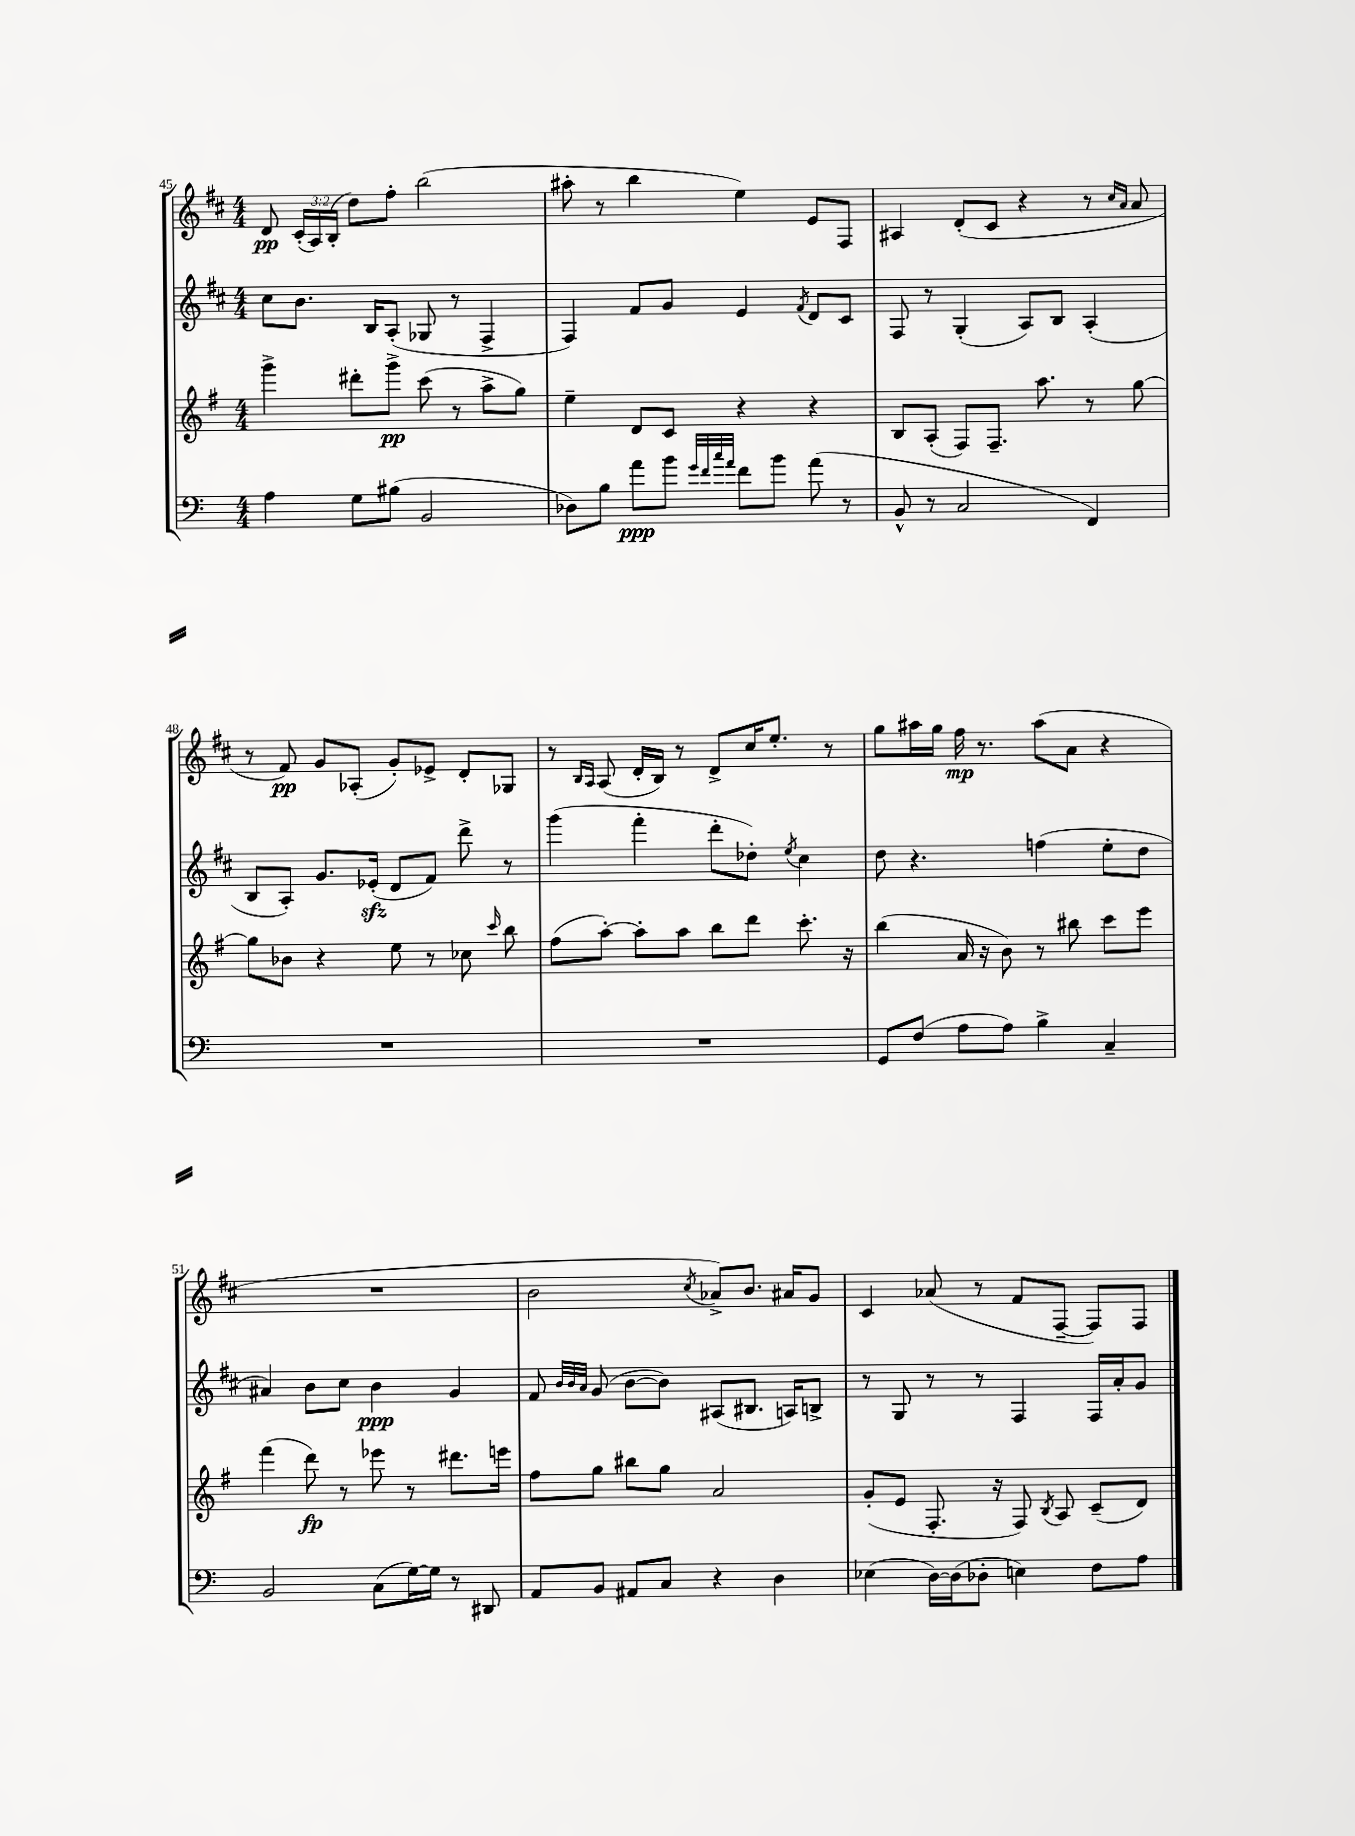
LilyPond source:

<<
\new StaffGroup <<
\new Staff = "s0" {
    \clef treble \key d \major \numericTimeSignature \time 4/4 \override Staff.TupletNumber.text = #tuplet-number::calc-fraction-text
    \autoBeamOff d'8\pp \tuplet 3/2 { cis'16[-.( a16) b16]-.( } d''8[) fis''8]-. b''2( |
    ais''8-. r8 b''4 e''4) e'8[ fis8] |
    ais4 d'8[-.( cis'8] r4 r8 \grace { cis''16[ a'16] } a'8 |
    r8 fis'8\pp) g'8[ aes8]-.( g'8[-.) ees'8]-> d'8[-. ges8] |
    r8 \grace { b16[ a16] } a8( d'16[-. b16]) r8 d'8[-> cis''16 e''8.]-. r8 |
    g''8[ ais''16 g''16] fis''16\mp r8. ais''8[( a'8] r4 |
    R1 |
    b'2 \acciaccatura { cis''8 } aes'8[->) b'8.] ais'16[ g'8] |
    cis'4 aes'8( r8 fis'8[ fis8]~-- fis8[) fis8] \bar "|." |
}
\new Staff = "s1" {
    \clef treble \key d \major \numericTimeSignature \time 4/4
    \autoBeamOff cis''8[ b'8.] b16[ a8]-.( ges8 r8 fis4-> |
    fis4) fis'8[ g'8] e'4 \acciaccatura { fis'8 } d'8[ cis'8] |
    fis8 r8 g4-.( a8[) b8] a4-.( |
    b8[ a8]-.) g'8.[ ees'16]-.\sfz( d'8[ fis'8]) d'''8-> r8 |
    g'''4( fis'''4-. d'''8[-. des''8]-.) \acciaccatura { e''8 } cis''4 |
    d''8 r4. f''4( e''8[-. d''8] |
    ais'4) b'8[ cis''8] b'4\ppp g'4 |
    fis'8 \grace { b'32[ b'32 a'32] } g'8( b'8[~ b'8]) ais8[( bis8.] a16[) b8]-> |
    r8 g8 r8 r8 fis4 fis16[ a'16-. g'8] \bar "|." |
}
\new Staff = "s2" {
    \clef treble \key g \major \numericTimeSignature \time 4/4
    \autoBeamOff g'''4-> dis'''8[-. g'''8]->\pp c'''8( r8 a''8[-> g''8]) |
    e''4-- d'8[ c'8] r4 r4 |
    b8[ a8]-.( fis8[) fis8.]-- a''8. r8 g''8~ |
    g''8[ bes'8] r4 e''8 r8 ces''8 \grace { c'''16 } b''8 |
    fis''8[( a''8]~-.) a''8[-. a''8] b''8[ d'''8] c'''8.-. r16 |
    b''4( a'16 r16 b'8) r8 bis''8 c'''8[ e'''8] |
    fis'''4( d'''8\fp) r8 ees'''8 r8 dis'''8.[ e'''16] |
    fis''8[ g''8] bis''8[ g''8] a'2 |
    g'8[-.( e'8] fis8.-. r16 fis8) \acciaccatura { b8 } a8 c'8[--( d'8]) \bar "|." |
}
\new Staff = "s3" {
    \clef bass \key c \major \numericTimeSignature \time 4/4
    \autoBeamOff a4 g8[ bis8]( b,2 |
    des8[) b8] a'8[\ppp b'8] \grace { g'32[ f'32 c''32 a'32] } f'8[ b'8] a'8( r8 |
    b,8-^ r8 c2 f,4) |
    R1 |
    R1 |
    g,8[ f8]( a8[ a8]) b4-> c4-- |
    b,2 c8[( g16~) g16] r8 dis,8 |
    a,8[ b,8] ais,8[ c8] r4 d4 |
    ees4( d16[~) d16( des8]-. e4) f8[ a8] \bar "|." |
}
>>
>>
\layout { \context { \Score currentBarNumber = #45 } }
